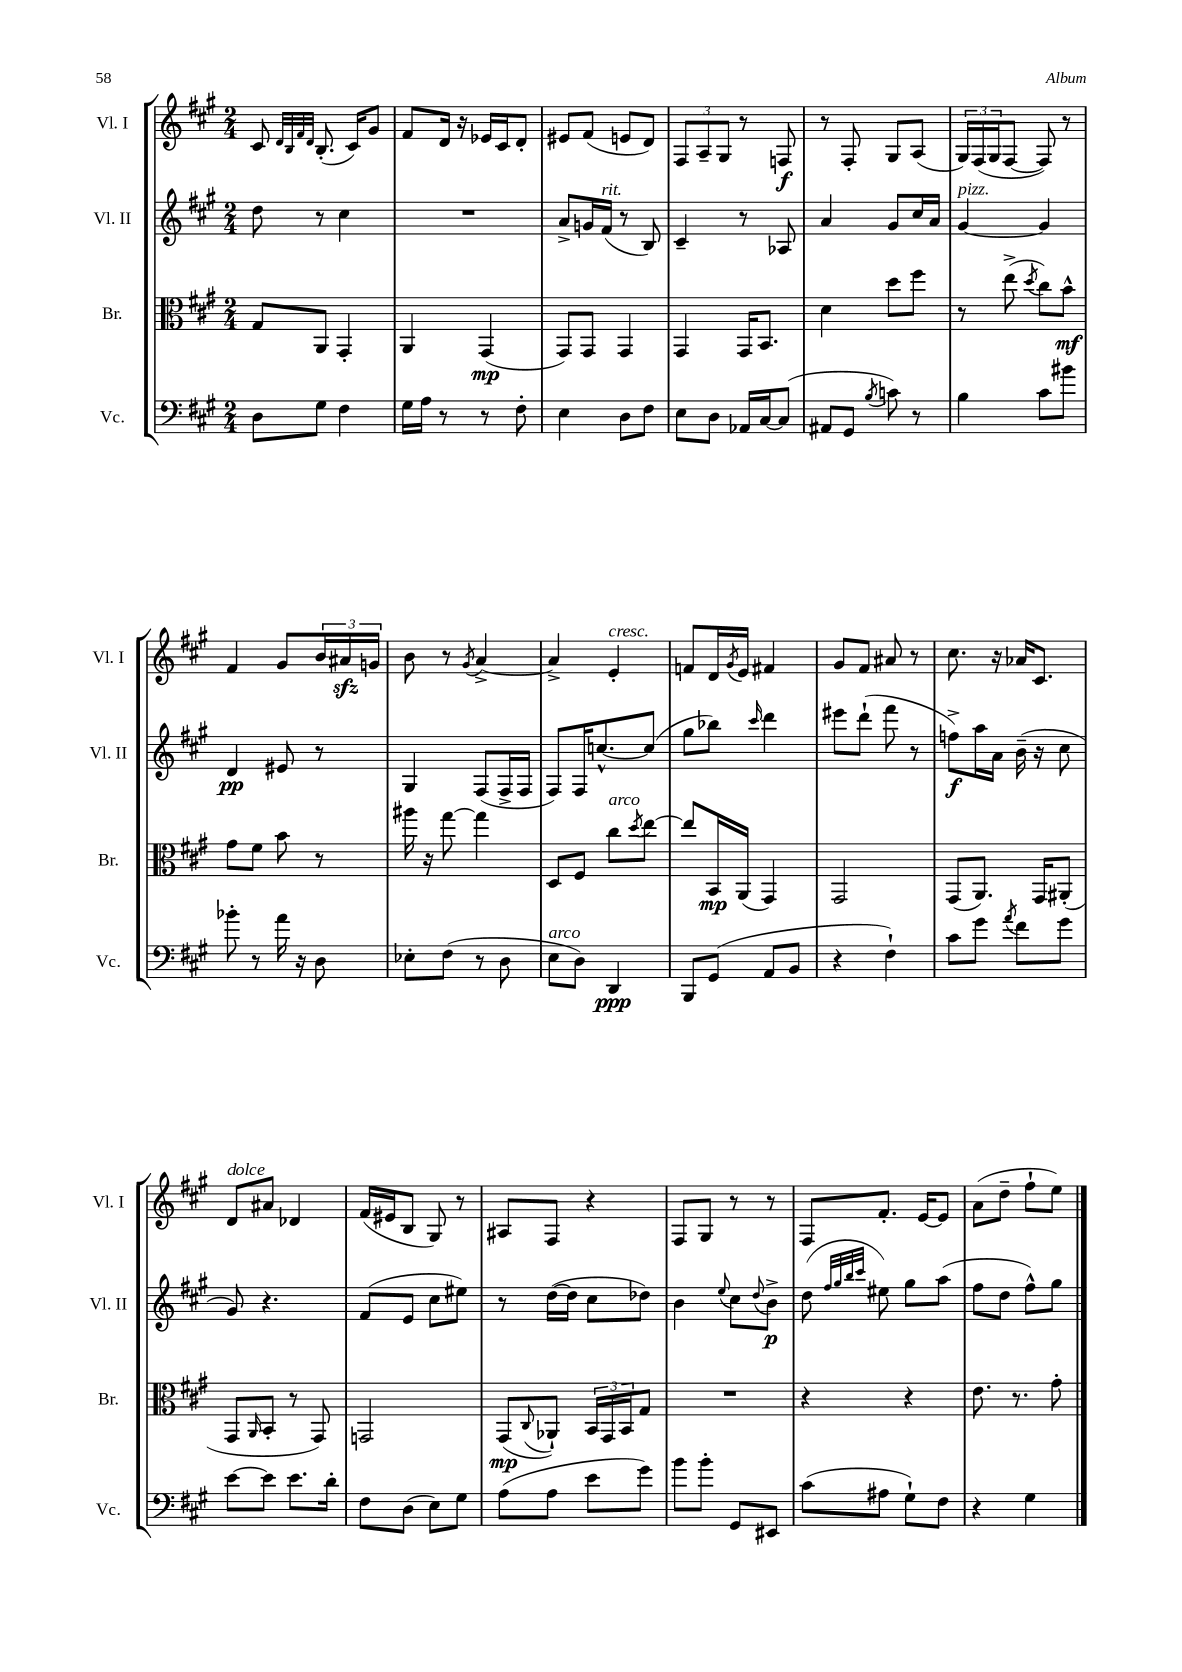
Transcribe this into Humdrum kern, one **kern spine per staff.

**kern	**dynam	**kern	**dynam	**kern	**dynam	**kern	**dynam
*part4	*part4	*part3	*part3	*part2	*part2	*part1	*part1
*staff4	*staff4	*staff3	*staff3	*staff2	*staff2	*staff1	*staff1
*I"Vc.	*	*I"Br.	*	*I"Vl. II	*	*I"Vl. I	*
*I'Vc.	*	*I'Br.	*	*I'Vl. II	*	*I'Vl. I	*
*clefF4	*	*clefC3	*	*clefG2	*	*clefG2	*
*k[f#c#g#]	*	*k[f#c#g#]	*	*k[f#c#g#]	*	*k[f#c#g#]	*
*M2/4	*	*M2/4	*	*M2/4	*	*M2/4	*
=119	=119	=119	=119	=119	=119	=119	=119
8D\L	.	8G#/L	.	8dd\	.	8c#/	.
.	.	.	.	.	.	32qqd/LLL	.
.	.	.	.	.	.	32qqB/	.
.	.	.	.	.	.	32qqf#/	.
.	.	.	.	.	.	32qqd/JJJ	.
8G#\J	.	8AA/J	.	8r	.	(8.B'/	.
4F#\	.	4GG#'/	.	4cc#\	.	.	.
.	.	.	.	.	.	16c#/KL)	.
.	.	.	.	.	.	8g#/J	.
=120	=120	=120	=120	=120	=120	=120	=120
16G#\LL	.	4AA/	.	2r	.	8f#/L	.
16A\JJ	.	.	.	.	.	.	.
8r	.	.	.	.	.	16d/Jk	.
.	.	.	.	.	.	16r	.
8r	.	(4GG#/	mp	.	.	16e-X/LL	.
.	.	.	.	.	.	16c#/J	.
8F#'\	.	.	.	.	.	8d'/J	.
=121	=121	=121	=121	=121	=121	=121	=121
4E\	.	8GG#/L)	.	8a^/L	.	8e#X/L	.
.	.	8GG#/J	.	16gn/L	.	(8f#/J	.
!	!	!	!	!LO:TX:a:i:t=rit.	!	!	!
.	.	.	.	(16f#/JJ	.	.	.
8D\L	.	4GG#/	.	8r	.	8en/L	.
8F#\J	.	.	.	8B/)	.	8d/J)	.
=122	=122	=122	=122	=122	=122	=122	=122
8E\L	.	4GG#/	.	4c#~/	.	12F#/L	.
.	.	.	.	.	.	12A~/	.
8D\J	.	.	.	.	.	.	.
.	.	.	.	.	.	12G#/J	.
16AA-X/LL	.	16GG#/KL	.	8r	.	8r	.
[16C#/J	.	8.BB/J	.	.	.	.	.
(8C#/J]	.	.	.	8A-X/	.	8Fn/	f
=123	=123	=123	=123	=123	=123	=123	=123
8AA#X/L	.	4d\	.	4a/	.	8r	.
8GG#/J	.	.	.	.	.	8F#'/	.
8qB/	.	.	.	.	.	.	.
8cn\)	.	8dd\L	.	8g#/L	.	8G#/L	.
8r	.	8ff#\J	.	16cc#/L	.	(8A/J	.
.	.	.	.	16a/JJ	.	.	.
=124	=124	=124	=124	=124	=124	=124	=124
!	!	!	!	!LO:TX:a:i:t=pizz.	!	!	!
4B\	.	8r	.	[4g#/	.	24G#/LL)	.
.	.	.	.	.	.	(24F#/	.
.	.	.	.	.	.	24G#/J	.
.	.	(8ee^\	.	.	.	[8F#/J	.
.	.	8qdd/	.	.	.	.	.
8c#\L	.	8cc#\L)	.	4g#/]	.	8F#/])	.
8b#X\J	.	8b^^\J	mf	.	.	8r	.
!!LO:LB:g=z
=125	=125	=125	=125	=125	=125	=125	=125
8b-X'\	.	8g#\L	.	4d/	pp	4f#/	.
8r	.	8f#\J	.	.	.	.	.
16a\	.	8b\	.	8e#X/	.	8g#/L	.
16r	.	.	.	.	.	.	.
8D\	.	8r	.	8r	.	24b/L	.
.	.	.	.	.	.	24a#Xzz/	.
.	.	.	.	.	.	24gn/JJ	.
=126	=126	=126	=126	=126	=126	=126	=126
8E-X'\L	.	16aa#X\	.	4G#/	.	8b\	.
.	.	16r	.	.	.	.	.
(8F#\J	.	[8gg#\	.	.	.	8r	.
.	.	.	.	.	.	8qg#/	.
8r	.	4gg#\]	.	(8F#/L	.	[4a^/	.
8D\	.	.	.	16F#^/L	.	.	.
.	.	.	.	16F#/JJ	.	.	.
=127	=127	=127	=127	=127	=127	=127	=127
!LO:TX:a:i:t=arco	!	!	!	!	!	!	!
8E\L	.	8D/L	.	8F#/L)	.	4a^/]	.
8D\J)	.	8F#/J	.	16F#/K	.	.	.
.	.	.	.	[8.ccn^^/	.	.	.
!	!	!	!	!	!	!LO:TX:a:i:t=cresc.	!
!	!	!LO:TX:a:i:t=arco	!	!	!	!	!
4DD/	ppp	8cc#\L	.	.	.	4e'/	.
.	.	8qdd/	.	.	.	.	.
.	.	[8ee\J	.	(8cc/J]	.	.	.
=128	=128	=128	=128	=128	=128	=128	=128
8BBB/L	.	8ee/L]	.	8gg#\L	.	8fn/L	.
(8GG#/J	.	16BB/L	mp	8bb-X\J)	.	16d/L	.
.	.	.	.	.	.	8qg#/	.
.	.	(16AA/JJ	.	.	.	16e/JJ	.
.	.	.	.	16qqccc#/	.	.	.
8AA/L	.	4GG#/)	.	4ddd\	.	4f#X/	.
8BB/J	.	.	.	.	.	.	.
=129	=129	=129	=129	=129	=129	=129	=129
4r	.	2GG#/	.	8eee#X\L	.	8g#/L	.
.	.	.	.	(8ddd`\J	.	8f#/J	.
4F#`\)	.	.	.	8fff#\	.	8a#X/	.
.	.	.	.	8r	.	8r	.
=130	=130	=130	=130	=130	=130	=130	=130
8c#\L	.	(8GG#/L	.	8ffn^\L)	f	8.cc#\	.
8g#\J	.	8.AA/J)	.	16aa\L	.	.	.
.	.	.	.	16a\JJ	.	16r	.
8qa/	.	.	.	.	.	.	.
8f#\L	.	.	.	(16b~\	.	16a-X/KL	.
.	.	16GG#/KL	.	16r	.	8.c#/J	.
8g#\J	.	(8AA#X'/J	.	8cc#\	.	.	.
!!LO:LB:g=z
=131	=131	=131	=131	=131	=131	=131	=131
!	!	!	!	!	!	!LO:TX:a:i:t=dolce	!
[8e\L	.	8GG#/L	.	8g#/)	.	8d/L	.
.	.	16qqAA/	.	.	.	.	.
8e\J]	.	8BB'/J	.	4.r	.	8a#X/J	.
8.e\L	.	8r	.	.	.	4d-X/	.
.	.	8GG#/)	.	.	.	.	.
16d'\Jk	.	.	.	.	.	.	.
=132	=132	=132	=132	=132	=132	=132	=132
8F#\L	.	2GGn/	.	(8f#/L	.	(16f#/LL	.
.	.	.	.	.	.	16e#X/J	.
(8D\J	.	.	.	8e/J	.	8B/J	.
8E\L)	.	.	.	8cc#\L	.	8G#/)	.
8G#\J	.	.	.	8ee#X\J)	.	8r	.
=133	=133	=133	=133	=133	=133	=133	=133
(8A\L	.	(8GG#/L	mp	8r	.	8A#X/L	.
.	.	8qqC#/	.	.	.	.	.
8A\J	.	8AA-X`/J)	.	([16dd\LL	.	8F#/J	.
.	.	.	.	16dd\JJ]	.	.	.
8e\L	.	24BB/LL	.	8cc#\L	.	4r	.
.	.	24GG#/	.	.	.	.	.
.	.	24BB/J	.	.	.	.	.
8g#\J)	.	8G#/J	.	8dd-X\J)	.	.	.
=134	=134	=134	=134	=134	=134	=134	=134
8b\L	.	2r	.	4b\	.	8F#/L	.
8b'\J	.	.	.	.	.	8G#/J	.
.	.	.	.	8qqee/	.	.	.
8GG#/L	.	.	.	8cc#\L	.	8r	.
.	.	.	.	8qqdd/	.	.	.
8EE#X/J	.	.	.	8b^\J	p	8r	.
=135	=135	=135	=135	=135	=135	=135	=135
(8c#\L	.	4r	.	(8dd\	.	8F#/L	.
.	.	.	.	32qqff#/LLL	.	.	.
.	.	.	.	32qqgg#/	.	.	.
.	.	.	.	32qqbb/	.	.	.
.	.	.	.	32qqccc#/JJJ	.	.	.
8A#X\J	.	.	.	8ee#X\)	.	8.f#'/J	.
8G#`\L)	.	4r	.	8gg#\L	.	.	.
.	.	.	.	.	.	[16e/KL	.
8F#\J	.	.	.	(8aa\J	.	8e/J]	.
=136	=136	=136	=136	=136	=136	=136	=136
4r	.	8.e\	.	8ff#\L	.	(8a\L	.
.	.	.	.	8dd\J	.	8dd~\J	.
.	.	8.r	.	.	.	.	.
4G#\	.	.	.	8ff#^^\L)	.	8ff#`\L	.
.	.	8g#'\	.	8gg#\J	.	8ee\J)	.
==	==	==	==	==	==	==	==
*-	*-	*-	*-	*-	*-	*-	*-
